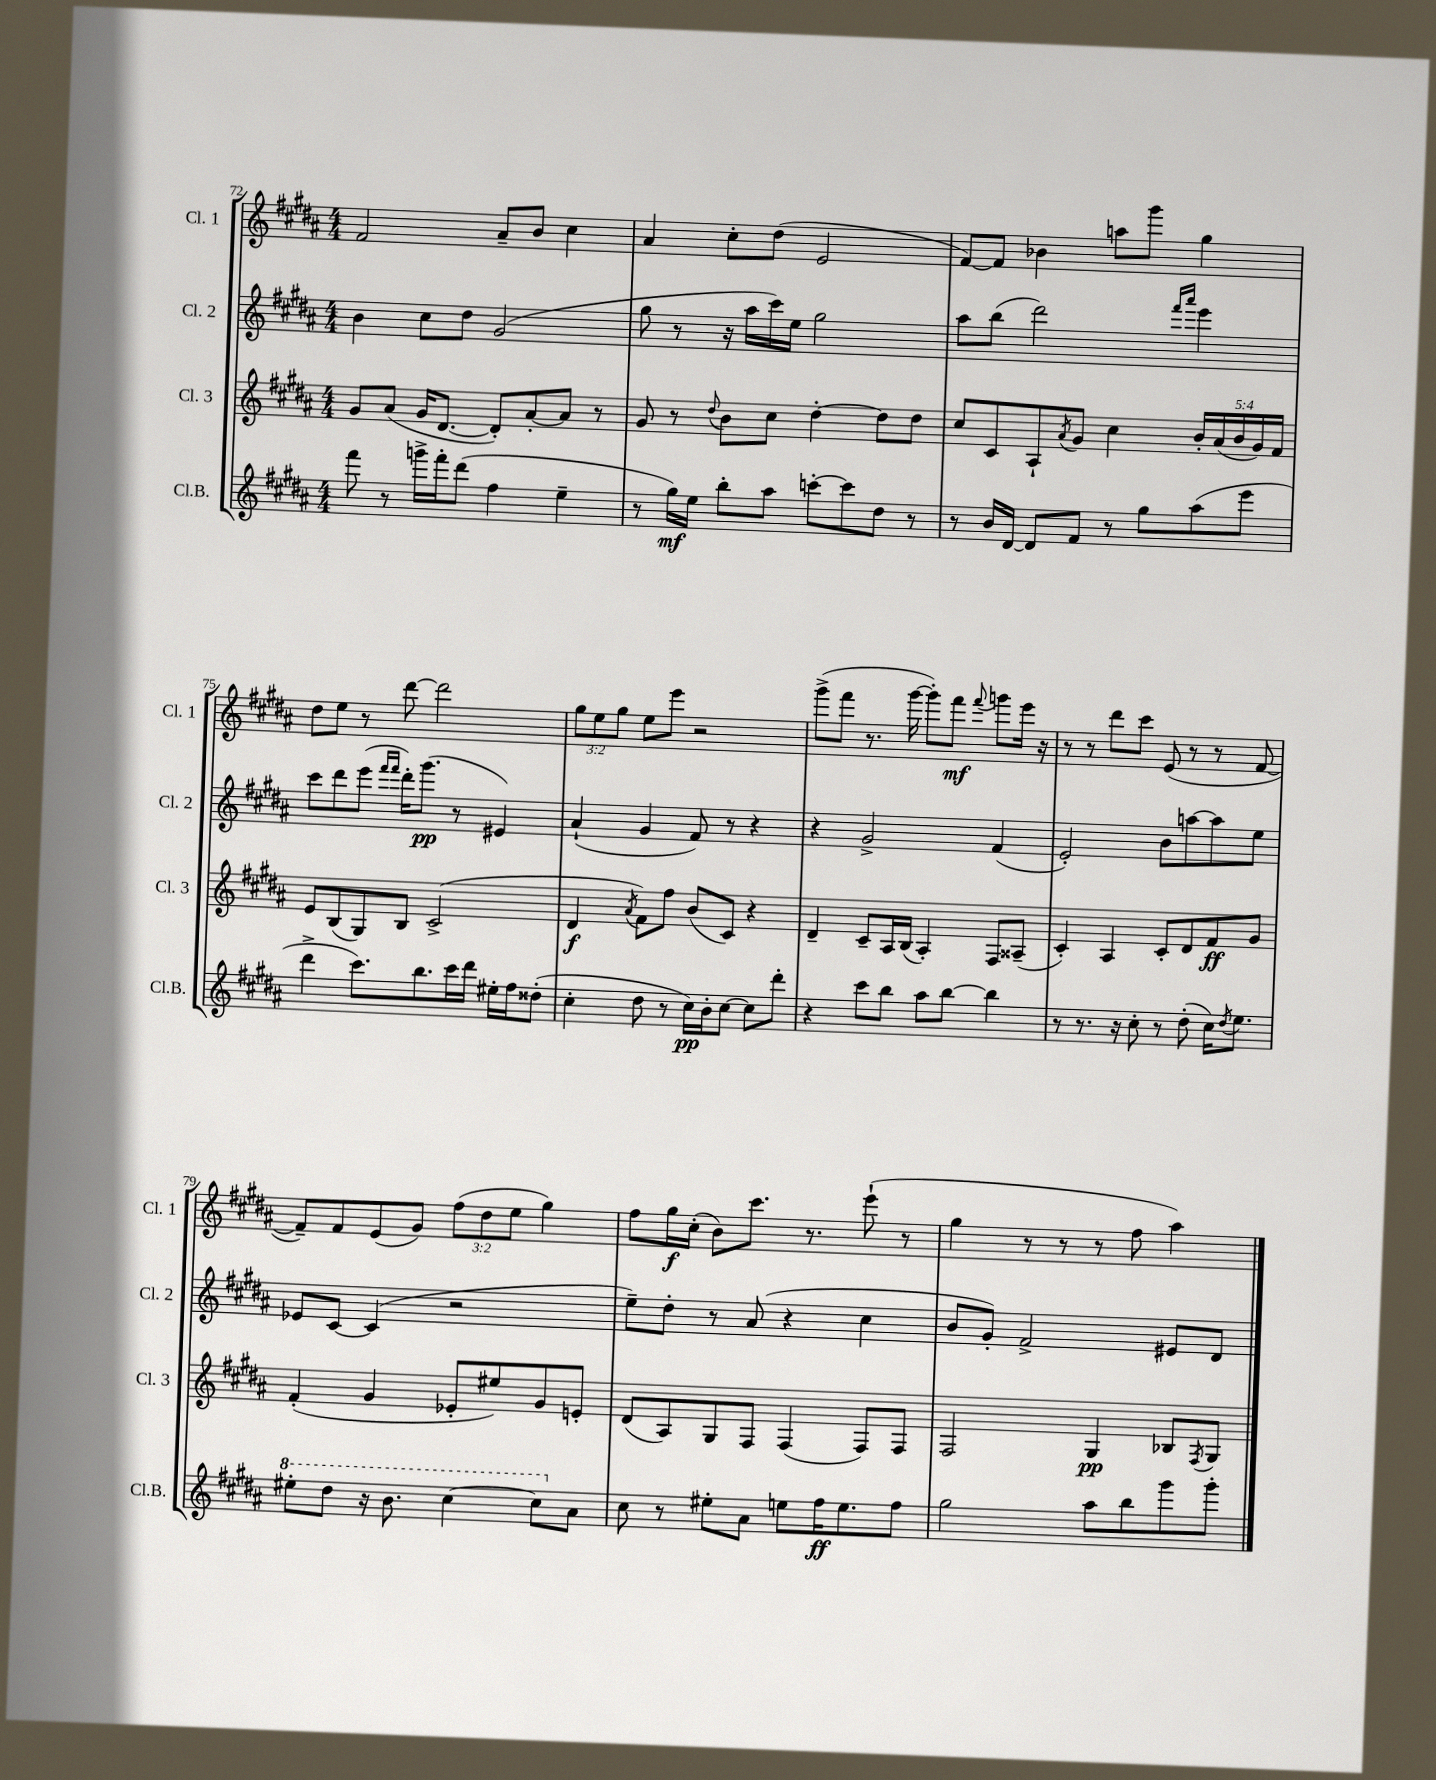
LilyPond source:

<<
\new StaffGroup <<
\new Staff = "s0" \with { instrumentName = "Cl. 1" shortInstrumentName = "Cl. 1" } {
    \clef treble \key b \major \numericTimeSignature \time 4/4 \override Staff.TupletNumber.text = #tuplet-number::calc-fraction-text
    fis'2 ais'8-- b'8 cis''4 |
    ais'4 cis''8-. dis''8( e'2 |
    fis'8~) fis'8 bes'4 a''8 gis'''8 gis''4 |
    dis''8 e''8 r8 dis'''8~ dis'''2 |
    \tuplet 3/2 { gis''8 e''8 gis''8 } e''8 e'''8 r2 |
    gis'''8->( fis'''8 r8. gis'''16~ gis'''8-.) fis'''8\mf \appoggiatura { fis'''8 } g'''8 e'''16 r16 |
    r8 r8 dis'''8 cis'''8 e'8( r8 r8 fis'8~ |
    fis'8--) fis'8 e'8( gis'8) \tuplet 3/2 { fis''8( dis''8 e''8 } gis''4) |
    fis''8 gis''16\f cis''16-.( b'8) cis'''8. r8. e'''8-!( r8 |
    gis''4 r8 r8 r8 fis''8 ais''4) \bar "|." |
}
\new Staff = "s1" \with { instrumentName = "Cl. 2" shortInstrumentName = "Cl. 2" } {
    \clef treble \key b \major \numericTimeSignature \time 4/4
    b'4 cis''8 dis''8 gis'2( |
    gis''8 r8 r16 ais''16 cis'''16) e''16 gis''2 |
    ais''8 b''8( dis'''2) \grace { fis'''16 ais'''16 } e'''4 |
    cis'''8 dis'''8 e'''8( \grace { fis'''16 fis'''16 } dis'''16-.) gis'''8.\pp( r8 eis'4) |
    ais'4-!( gis'4 fis'8) r8 r4 |
    r4 gis'2-> fis'4( |
    e'2-.) b'8 a''8~ a''8 e''8 |
    ees'8 cis'8~ cis'4( r2 |
    e''8--) dis''8-. r8 ais'8( r4 cis''4 |
    b'8 gis'8-.) fis'2-> eis'8 dis'8 \bar "|." |
}
\new Staff = "s2" \with { instrumentName = "Cl. 3" shortInstrumentName = "Cl. 3" } {
    \clef treble \key b \major \numericTimeSignature \time 4/4 \override Staff.TupletNumber.text = #tuplet-number::calc-fraction-text
    gis'8 ais'8( gis'16 dis'8.~ dis'8-.) ais'8~-. ais'8 r8 |
    gis'8 r8 \appoggiatura { dis''8 } b'8 cis''8 dis''4~-. dis''8 dis''8 |
    cis''8 cis'8 ais8-! \acciaccatura { ais'8 } gis'8 cis''4 \tuplet 5/4 { b'16-. ais'16( b'16 gis'16) fis'16 } |
    e'8 b8( gis8) b8 cis'2->( |
    dis'4\f \acciaccatura { ais'8 } fis'8) fis''8 b'8( cis'8) r4 |
    dis'4-- cis'8-- ais16 b16( ais4-.) fis8 aisis8--( |
    cis'4-.) ais4 cis'8-. dis'8 fis'8\ff gis'8 |
    fis'4-.( gis'4 ees'8-. eis''8) gis'8 e'8-. |
    dis'8( ais8) gis8 fis8 fis4( fis8) fis8 |
    fis2 gis4\pp bes8 \acciaccatura { fis8 } gis8 \bar "|." |
}
\new Staff = "s3" \with { instrumentName = "Cl.B." shortInstrumentName = "Cl.B." } {
    \clef treble \key b \major \numericTimeSignature \time 4/4
    fis'''8 r8 g'''16-> fis'''16-. dis'''8( fis''4 e''4-- |
    r8 gis''16\mf) e''16 b''8-. ais''8 c'''8~-. c'''8 dis''8 r8 |
    r8 b'16 dis'16~ dis'8 fis'8 r8 gis''8 ais''8( e'''8 |
    dis'''4-> cis'''8.) b''8. cis'''16 dis'''16 eis''16-. fis''16 disis''8-.( |
    cis''4-. dis''8 r8 cis''16\pp) b'16-. cis''8~ cis''8 dis'''8-. |
    r4 cis'''8 b''8 ais''8 b''8~ b''4 |
    r8 r8. r16 cis''8-. r8 dis''8-.( cis''16) \acciaccatura { dis''8 } e''8. |
    \ottava #1 eis'''8-. dis'''8 r16 b''8. cis'''4~ cis'''8 \ottava #0 ais'8 |
    cis''8 r8 eis''8-. ais'8 e''8 fis''16\ff e''8. fis''8 |
    gis''2 ais''8 b''8 gis'''8 gis'''8-. \bar "|." |
}
>>
>>
\layout { \context { \Score currentBarNumber = #72 } }
